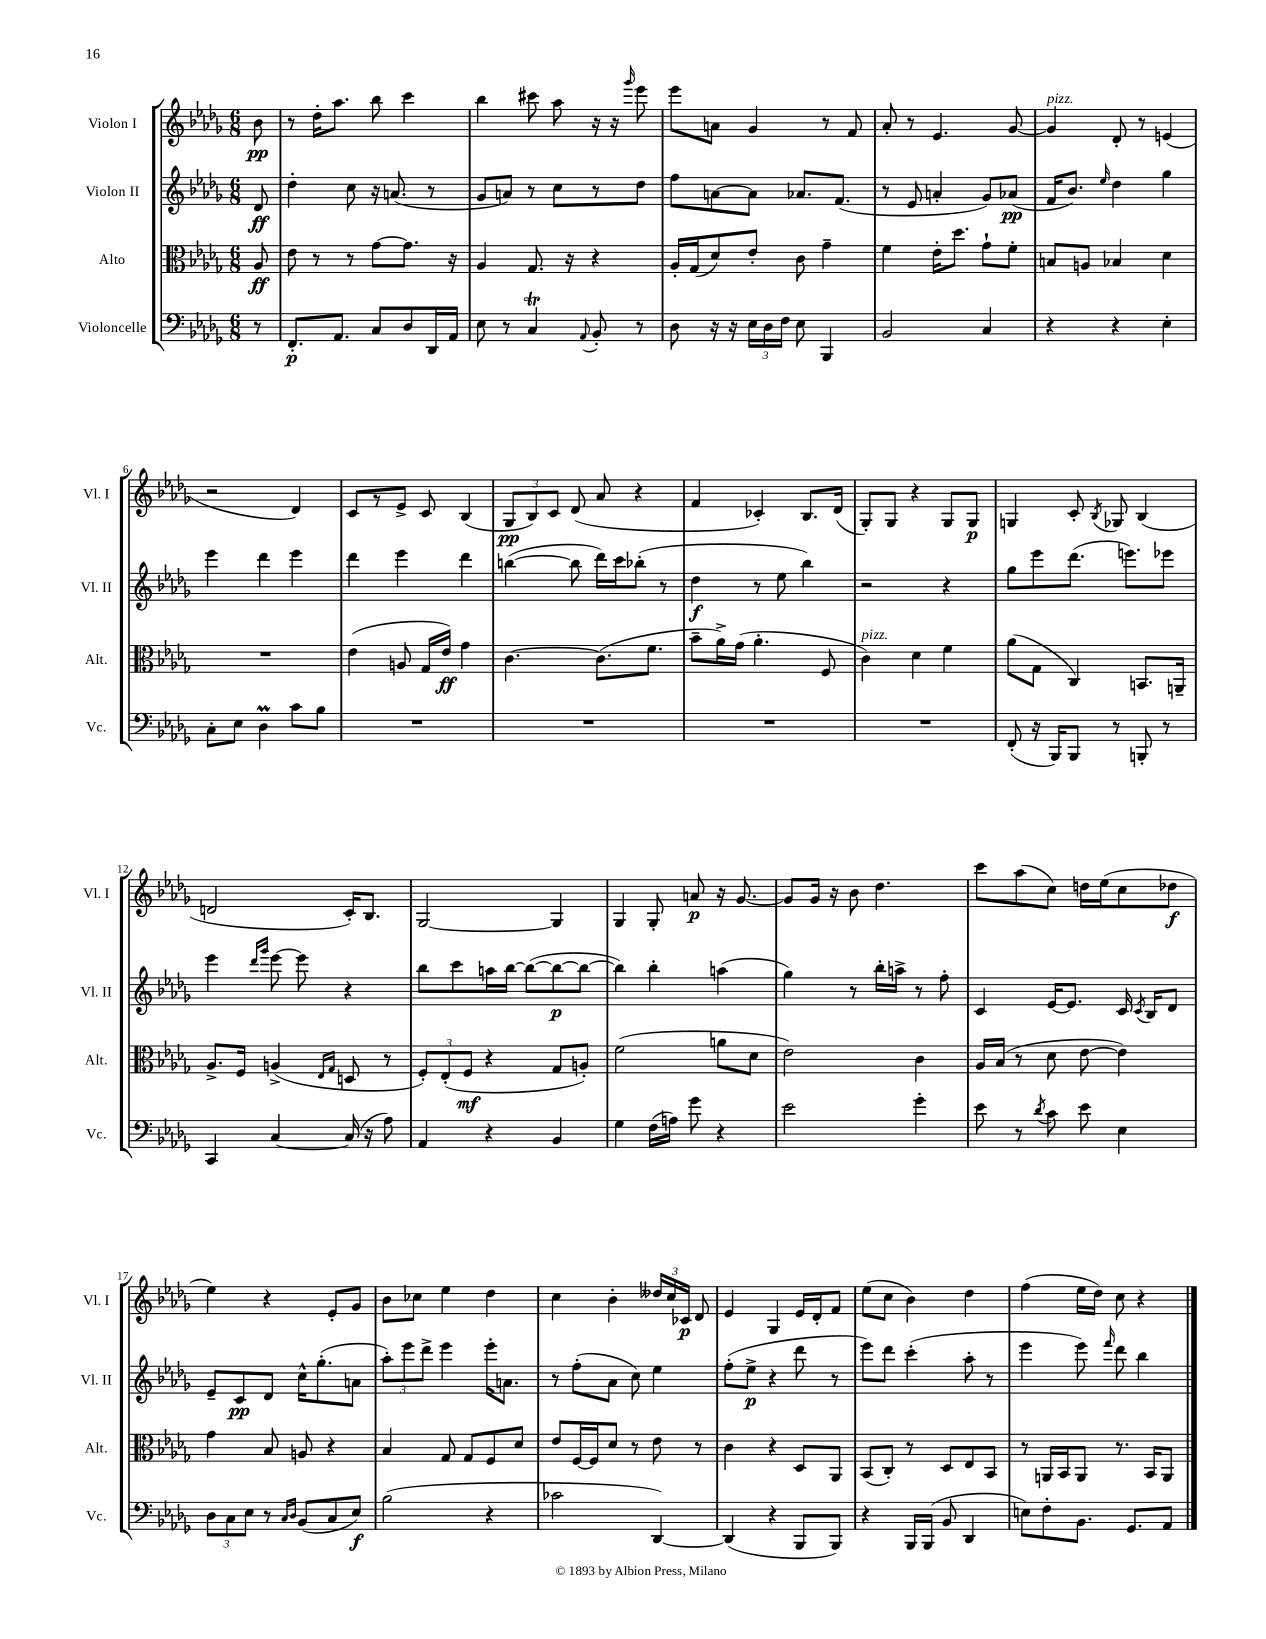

**kern	**dynam	**kern	**dynam	**kern	**dynam	**kern	**dynam
*part4	*part4	*part3	*part3	*part2	*part2	*part1	*part1
*staff4	*staff4	*staff3	*staff3	*staff2	*staff2	*staff1	*staff1
*I"Violoncelle	*	*I"Alto	*	*I"Violon II	*	*I"Violon I	*
*I'Vc.	*	*I'Alt.	*	*I'Vl. II	*	*I'Vl. I	*
*clefF4	*	*clefC3	*	*clefG2	*	*clefG2	*
*k[b-e-a-d-g-]	*	*k[b-e-a-d-g-]	*	*k[b-e-a-d-g-]	*	*k[b-e-a-d-g-]	*
*M6/8	*	*M6/8	*	*M6/8	*	*M6/8	*
=	=	=	=	=	=	=	=
8r	.	8A-/	ff	8d-/	ff	8b-\	pp
=1	=1	=1	=1	=1	=1	=1	=1
8.FF'/L	p	8e-\	.	4dd-'\	.	8r	.
.	.	8r	.	.	.	16dd-'\KL	.
8.AA-/J	.	.	.	.	.	8.aa-\J	.
.	.	8r	.	8cc\	.	.	.
8C/L	.	[8g-\L	.	16r	.	8bb-\	.
.	.	.	.	(8.an/	.	.	.
8D-/	.	8.g-\J]	.	.	.	4ccc\	.
16DD-/L	.	.	.	8r	.	.	.
16AA-/JJ	.	16r	.	.	.	.	.
=2	=2	=2	=2	=2	=2	=2	=2
8E-\	.	4A-/	.	8g-/L	.	4bb-\	.
8r	.	.	.	8an/J)	.	.	.
4Ct/	.	8.G-/	.	8r	.	8ccc#X\	.
.	.	.	.	8cc\L	.	8aa-\	.
.	.	16r	.	.	.	.	.
8qqAA-/	.	.	.	.	.	.	.
8BB-'/	.	4r	.	8r	.	16r	.
.	.	.	.	.	.	16r	.
.	.	.	.	.	.	16qqggg-/	.
8r	.	.	.	8dd-\J	.	8eee-\	.
=3	=3	=3	=3	=3	=3	=3	=3
8D-\	.	16A-'/LL	.	8ff\L	.	8eee-\L	.
.	.	(16G-/J	.	.	.	.	.
16r	.	8d-/)	.	[8an\	.	8an\J	.
16r	.	.	.	.	.	.	.
24E-\LL	.	8e-'/J	.	8a\J]	.	4g-/	.
24D-\	.	.	.	.	.	.	.
24F\JJ	.	.	.	.	.	.	.
8E-\	.	8c\	.	8.a-X/L	.	.	.
4BBB-/	.	4g-~\	.	.	.	8r	.
.	.	.	.	(8.f/J	.	.	.
.	.	.	.	.	.	8f/	.
=4	=4	=4	=4	=4	=4	=4	=4
2BB-/	.	4f\	.	8r	.	8a-'/	.
.	.	.	.	8e-/	.	8r	.
.	.	16e-'\KL	.	4an'/	.	4.e-/	.
.	.	8.dd-\J	.	.	.	.	.
4C/	.	8g-`\L	.	8g-/L)	.	.	.
.	.	8f'\J	.	(8a-X/J	pp	[8g-/	.
=5	=5	=5	=5	=5	=5	=5	=5
!	!	!	!	!	!	!LO:TX:a:i:t=pizz.	!
4r	.	8Bn/L	.	16f/KL	.	4g-/]	.
.	.	.	.	8.b-/J)	.	.	.
.	.	8An/J	.	.	.	.	.
.	.	.	.	16qqee-/	.	.	.
4r	.	4B-X/	.	4dd-\	.	8d-'/	.
.	.	.	.	.	.	8r	.
4E-'\	.	4d-\	.	4gg-\	.	(4en/	.
!!LO:LB:g=z
=6	=6	=6	=6	=6	=6	=6	=6
8C'\L	.	2.r	.	4eee-\	.	2r	.
8E-\J	.	.	.	.	.	.	.
4D-M\	.	.	.	4ddd-\	.	.	.
8c\L	.	.	.	4eee-\	.	4d-/)	.
8B-\J	.	.	.	.	.	.	.
=7	=7	=7	=7	=7	=7	=7	=7
2.r	.	(4e-\	.	4ddd-\	.	8c/L	.
.	.	.	.	.	.	8r	.
.	.	8An/	.	4eee-\	.	8e-^/J	.
.	.	16G-/LL	.	.	.	8c/	.
.	.	16e-/JJ)	ff	.	.	.	.
.	.	4g-\	.	4ddd-\	.	(4B-/	.
=8	=8	=8	=8	=8	=8	=8	=8
2.r	.	[4.c\	.	([4bbn\	.	12G-/L	pp
.	.	.	.	.	.	12B-/)	.
.	.	.	.	.	.	12c/J	.
.	.	.	.	8bb\]	.	(8d-/	.
.	.	(8.c\L]	.	16ddd-\LL)	.	8a-/	.
.	.	.	.	16ccc\J	.	.	.
.	.	.	.	(8bb-X'\J	.	4r	.
.	.	8.f\J	.	.	.	.	.
.	.	.	.	8r	.	.	.
=9	=9	=9	=9	=9	=9	=9	=9
2.r	.	8b-~\L	.	4dd-\	f	4f/	.
.	.	16a-^\L)	.	.	.	.	.
.	.	(16g-\JJ	.	.	.	.	.
.	.	4.a-'\	.	8r	.	4c-X'/)	.
.	.	.	.	8ee-\	.	.	.
.	.	.	.	4bb-\)	.	8.B-/L	.
.	.	8F/	.	.	.	.	.
.	.	.	.	.	.	(16d-/Jk	.
=10	=10	=10	=10	=10	=10	=10	=10
!	!	!LO:TX:a:i:t=pizz.	!	!	!	!	!
2.r	.	4c\)	.	2r	.	8G-'/L)	.
.	.	.	.	.	.	8G-/J	.
.	.	4d-\	.	.	.	4r	.
.	.	4f\	.	4r	.	8G-/L	.
.	.	.	.	.	.	8G-/J	p
=11	=11	=11	=11	=11	=11	=11	=11
(8FF'/	.	(8a-\L	.	8gg-\L	.	4Gn/	.
16r	.	8G-\J	.	8eee-\	.	.	.
16BBB-/KL)	.	.	.	.	.	.	.
8BBB-/J	.	4C/)	.	(8.ddd-\J	.	8c'/	.
.	.	.	.	.	.	8qB-/	.
8r	.	.	.	.	.	8G-X/	.
.	.	.	.	8.eeen\L)	.	.	.
8BBBn'/	.	8.BBn/L	.	.	.	(4B-/	.
8r	.	.	.	8eee-X\J	.	.	.
.	.	16AAn~/Jk	.	.	.	.	.
!!LO:LB:g=z
=12	=12	=12	=12	=12	=12	=12	=12
4CC/	.	8.A-^/L	.	4eee-\	.	2dn/	.
.	.	16F/Jk	.	.	.	.	.
.	.	.	.	16qqddd-/LL	.	.	.
.	.	.	.	16qqggg-/JJ	.	.	.
[4C/	.	(4An^/	.	[8eee-\	.	.	.
.	.	.	.	8eee-\]	.	.	.
.	.	16qqE-/LL	.	.	.	.	.
.	.	16qqG-/JJ	.	.	.	.	.
(16C/]	.	8Dn/	.	4r	.	16c'/KL)	.
16r	.	.	.	.	.	8.B-/J	.
8A-\)	.	8r	.	.	.	.	.
=13	=13	=13	=13	=13	=13	=13	=13
4AA-/	.	12F'/L)	.	8bb-\L	.	[2G-/	.
.	.	(12E-'/	.	.	.	.	.
.	.	.	.	8ccc\	.	.	.
.	.	12F/J	mf	.	.	.	.
4r	.	4r	.	16aan\L	.	.	.
.	.	.	.	[16bb-\JJ	.	.	.
.	.	.	.	(8bb-\L_	.	.	.
4BB-/	.	8G-/L	.	8bb-\_	p	4G-/]	.
.	.	8An'/J)	.	8bb-\J_	.	.	.
=14	=14	=14	=14	=14	=14	=14	=14
4G-\	.	(2f\	.	4bb-\])	.	4G-/	.
(16F\LL	.	.	.	4bb-'\	.	8G-'/	.
16An\JJ)	.	.	.	.	.	.	.
8g-\	.	.	.	.	.	8an/	p
4r	.	8an\L	.	(4aan\	.	16r	.
.	.	.	.	.	.	[8.g-/	.
.	.	8d-\J	.	.	.	.	.
=15	=15	=15	=15	=15	=15	=15	=15
2e-\	.	2e-\)	.	4gg-\)	.	8g-/L]	.
.	.	.	.	.	.	16g-/Jk	.
.	.	.	.	.	.	16r	.
.	.	.	.	8r	.	8b-\	.
.	.	.	.	16bb-'\LL	.	4.dd-\	.
.	.	.	.	16aan^\JJ	.	.	.
4g-'\	.	4c\	.	8r	.	.	.
.	.	.	.	8ff'\	.	.	.
=16	=16	=16	=16	=16	=16	=16	=16
8e-\	.	16A-/LL	.	4c/	.	8ccc\L	.
.	.	(16B-/JJ	.	.	.	.	.
8r	.	8r	.	.	.	(8aa-\	.
8qd-/	.	.	.	.	.	.	.
8c\	.	8d-\	.	[16e-/KL	.	8cc\J)	.
.	.	.	.	8.e-/J]	.	.	.
8e-\	.	[8e-\	.	.	.	16ddn\LL	.
.	.	.	.	.	.	(16ee-\J	.
4E-\	.	4e-\])	.	16c/	.	8cc\	.
.	.	.	.	8qc/	.	.	.
.	.	.	.	16B-/KL	.	.	.
.	.	.	.	8d-/J	.	8dd-X\J	f
!!LO:LB:g=z
=17	=17	=17	=17	=17	=17	=17	=17
12D-\L	.	4g-\	.	8e-~/L	.	4ee-\)	.
12C\	.	.	.	.	.	.	.
.	.	.	.	8c/	pp	.	.
12E-\J	.	.	.	.	.	.	.
8r	.	8B-/	.	8d-/J	.	4r	.
16qqC/LL	.	.	.	.	.	.	.
16qqD-/JJ	.	.	.	.	.	.	.
(8BB-/L	.	8An/	.	16cc^^\KL	.	.	.
.	.	.	.	(8.gg-'\	.	.	.
8C/	.	4r	.	.	.	8e-'/L	.
8E-/J)	f	.	.	8an\J	.	8g-/J	.
=18	=18	=18	=18	=18	=18	=18	=18
(2B-\	.	4B-/	.	12aa-'\L)	.	8b-\L	.
.	.	.	.	12eee-\	.	.	.
.	.	.	.	.	.	8cc-X\J	.
.	.	.	.	12ddd-^\J	.	.	.
.	.	8G-/	.	4eee-\	.	4ee-\	.
.	.	8G-/L	.	.	.	.	.
4r	.	8F/	.	16eee-'\KL	.	4dd-\	.
.	.	.	.	8.an\J	.	.	.
.	.	8d-/J	.	.	.	.	.
=19	=19	=19	=19	=19	=19	=19	=19
2c-X\	.	8e-/L	.	8r	.	4cc\	.
.	.	[16F/L	.	(8ff'\L	.	.	.
.	.	16F/J]	.	.	.	.	.
.	.	8d-/J	.	8a-\J	.	4b-'\	.
.	.	8r	.	8cc\)	.	.	.
[4DD-/)	.	8e-\	.	4ee-\	.	24dd--X/LL	.
.	.	.	.	.	.	24cc/	.
.	.	.	.	.	.	24c-X/JJ	p
.	.	8r	.	.	.	8d-/	.
=20	=20	=20	=20	=20	=20	=20	=20
(4DD-/]	.	4c\	.	(8ff'\L	.	4e-/	.
.	.	.	.	8ee-^\J	p	.	.
4r	.	4r	.	4r	.	4G-/	.
8BBB-/L	.	8D-/L	.	8ddd-\	.	16e-/LL	.
.	.	.	.	.	.	16d-'/J	.
8BBB-/J)	.	8AA-/J	.	8r	.	8f/J	.
=21	=21	=21	=21	=21	=21	=21	=21
4r	.	(8BB-/L	.	8eee-\L)	.	(8ee-\L	.
.	.	8C'/J)	.	8ddd-\J	.	8cc\J	.
16BBB-/LL	.	8r	.	(4ccc'\	.	4b-\)	.
(16BBB-/JJ	.	.	.	.	.	.	.
8BB-/	.	8D-/L	.	.	.	.	.
4DD-/	.	8E-/	.	8aa-'\	.	4dd-\	.
.	.	8BB-/J	.	8r	.	.	.
=22	=22	=22	=22	=22	=22	=22	=22
8En\L)	.	8r	.	4eee-\	.	(4ff\	.
8F'\	.	16AAn/LL	.	.	.	.	.
.	.	16BB-/J	.	.	.	.	.
8.BB-\J	.	8AA/J	.	8eee-\)	.	16ee-\LL	.
.	.	.	.	.	.	16dd-\JJ)	.
.	.	.	.	16qqfff/	.	.	.
.	.	8.r	.	8ddd-\	.	8cc\	.
8.GG-/L	.	.	.	.	.	.	.
.	.	.	.	4bb-\	.	4r	.
.	.	16BB-/KL	.	.	.	.	.
8AA-/J	.	8AA/J	.	.	.	.	.
==	==	==	==	==	==	==	==
*-	*-	*-	*-	*-	*-	*-	*-
